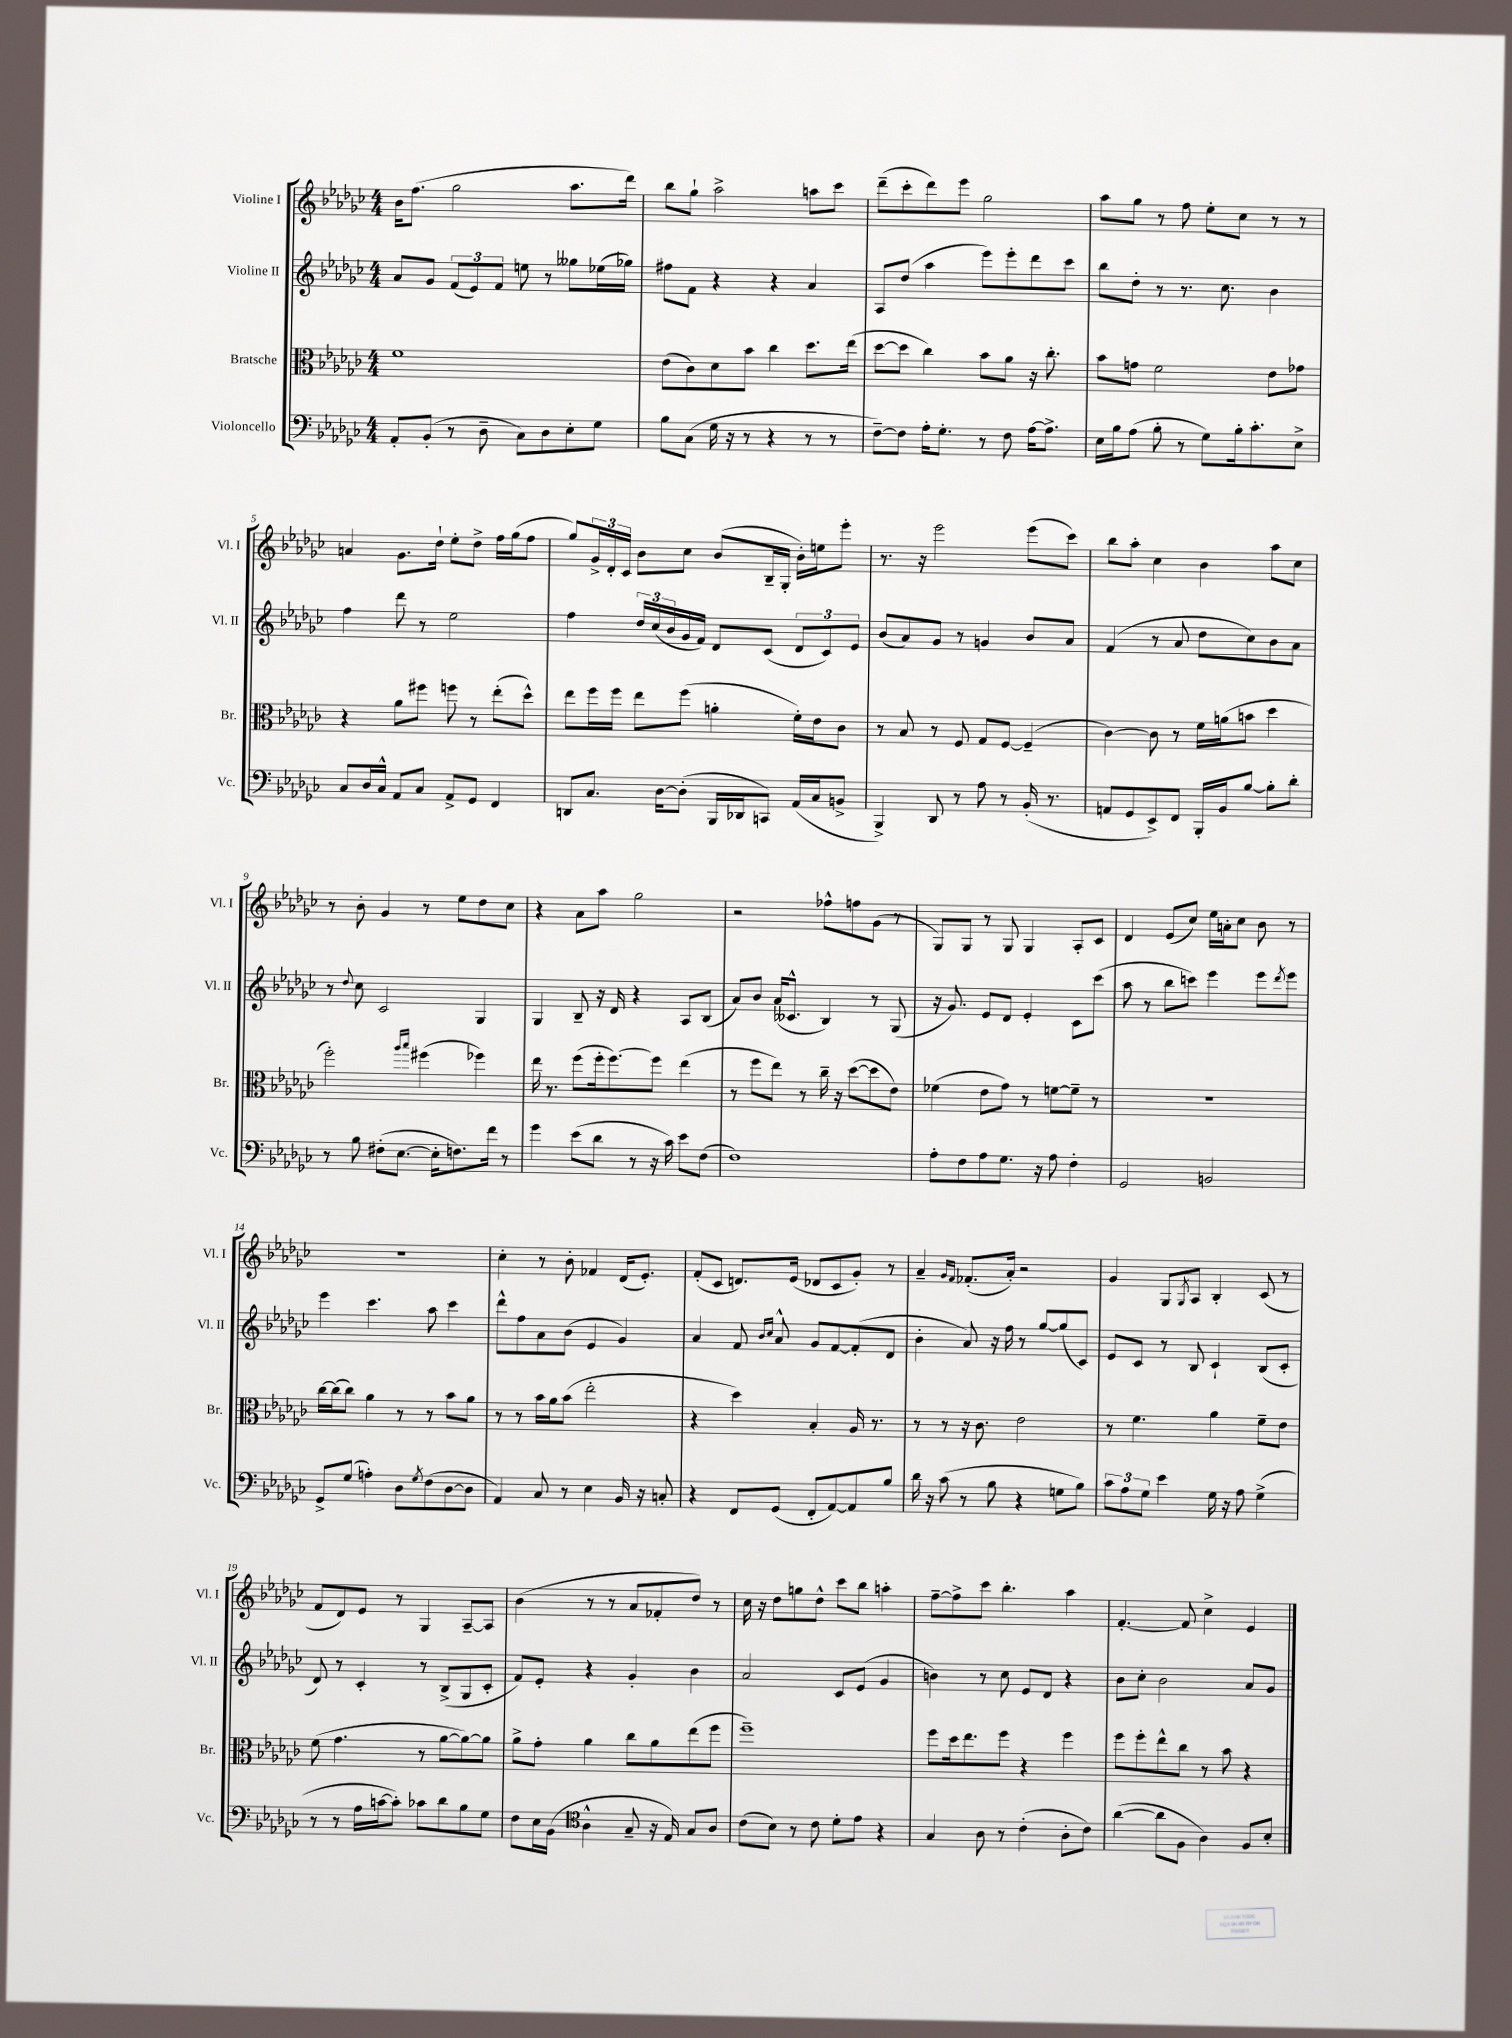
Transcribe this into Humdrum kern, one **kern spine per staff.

**kern	**kern	**kern	**kern
*staff4	*staff3	*staff2	*staff1
*clefF4	*clefC3	*clefG2	*clefG2
*k[b-e-a-d-g-c-]	*k[b-e-a-d-g-c-]	*k[b-e-a-d-g-c-]	*k[b-e-a-d-g-c-]
*M4/4	*M4/4	*M4/4	*M4/4
8AA-'	1f	8a-	16b-
.	.	.	(8.ff
(8BB-'	.	8g-	.
8r	.	(12f	2gg-
.	.	12e-)	.
8D-~	.	.	.
.	.	12f	.
8C-)	.	8ee	.
8D-	.	8r	.
8E-'	.	8gg--	8.aa-
8G-	.	(16ee-	.
.	.	16gg-)	16ddd-)
=	=	=	=
8B-	(8e-	8ff#	8bb-
(8C-	8c-)	8f	8gg-`
16G-	8d-	4r	2aa-^
16r	.	.	.
8r	8b-	.	.
4r	4cc-	4r	.
8r	8.dd-	4a-	8aa
8r	.	.	8ccc-
.	(16ee-	.	.
=	=	=	=
[8F~)	[8dd-	8A-	(8ddd-~
8F]	8dd-]	(8dd-	8ccc-'
16A-'	4cc-)	4aa-	8ddd-)
8.G-'	.	.	.
.	.	.	8eee-
8r	8b-	8eee-)	2gg-
8F	8a-	8eee-'	.
[16A-	16r	8ddd-	.
8.A-^]	8.cc-'	.	.
.	.	8ccc-	.
=	=	=	=
16E-	8b-	8bb-	8aa-
16B-	.	.	.
(8A-	8g	8dd-'	8gg-
8B-'	2f	8r	8r
8r	.	8.r	8ff
8G-)	.	.	8ee-'
.	.	8.cc-	.
16B-'	.	.	8cc-
8.c-'	.	.	.
.	8e-	4b-	8r
8E-^	8g-	.	8r
=	=	=	=
8C-	4r	4ff	4a
16D-	.	.	.
16C-^^	.	.	.
8AA-	8a-	8ddd-	8.g-
8C-	8ff#	8r	.
.	.	.	16dd-`
8AA-^	8ff	2ee-	8ee-'
8GG-	8r	.	8dd-^
4FF	(8ee-'	.	16ff
.	.	.	(16gg-
.	8dd-^^)	.	8ff
=	=	=	=
8DD	8ee-	4ff	8gg-)
8.C-	16ff	.	24g-^
.	.	.	24d-'
.	16ff	.	.
.	.	.	24c-
.	8ee-	24dd-	8b-
.	.	(24cc-	.
[16D-	.	.	.
.	.	24b-	.
(8D-']	(8ff	16g-	8cc-
.	.	16f)	.
16BBB-	4a'	8d-	(8b-
16DD-	.	.	.
8CC)	.	(8c-	16B-~
.	.	.	16G-'
(16AA-	16f')	12d-	16b-')
16C-	16e-	.	16ee
.	.	12c-)	.
8BB^	8c-	.	8eee-'
.	.	12e-	.
=	=	=	=
4BBB-^)	8r	(8b-	8.r
.	8B-	8a-)	.
.	.	.	16r
8DD-	8r	8g-	2eee-
8r	8F	8r	.
8A-	8G-	4g	.
8r	[8F	.	.
(16BB-'	(4F~]	8b-	(8eee-
8.r	.	.	.
.	.	8a-	8ccc-)
=	=	=	=
8AA	[4c-)	(4f	8bb-
8GG-	.	.	8aa-'
8EE-^)	8c-]	8r	4cc-
8FF	8r	8a-	.
16BBB-'	16f	8dd-	4b-
16BB-	(16a	.	.
[8B-	8b	8cc-)	.
8B-']	4dd-	8b-	8aa-
8d-'	.	8a-	8cc-
=	=	=	=
8r	2ff')	8r	8r
.	.	8qqdd-	.
8B-	.	8cc-	8b-'
(8F#'	.	2c-	4g-
[8.E-	.	.	.
.	16qqaa-	.	.
.	16qqbb-	.	.
.	(4ff#	.	8r
16E-']	.	.	.
8.F)	.	.	8ee-
.	4ff-)	4G-	8dd-
16f	.	.	.
8r	.	.	8cc-
=	=	=	=
4g-	16ee-	4G-	4r
.	8.r	.	.
(8e-	(8ff	8B-~	8a-
8d-	16ff'	16r	8aa-
.	[8.ff)	16d-	.
8r	.	4r	2gg-
16r	8ff]	.	.
16c-)	.	.	.
8e-	(4ee-	8A-	.
(8F	.	(8B-	.
=	=	=	=
1F)	8r	8a-)	2r
.	8ff	8b-	.
.	8ee-)	(16a-	.
.	.	8.c--^^	.
.	8r	.	.
.	16cc-~	4B-)	8ff-^^
.	16r	.	.
.	([8dd-	.	8ff
.	8dd-]	8r	(8g-
.	8e-)	(8G-	8r
=	=	=	=
8A-'	(4f-	16r	8G-)
.	.	8.g-)	.
8F	.	.	8G-
8A-	8e-	8e-	8r
8.G-	8g-)	8d-	8G-
.	8r	4e-'	4G-
16r	.	.	.
8A-	[8f	.	.
4F'	8f~]	8c-	8A-'
.	8r	(8ccc-	8c-
=	=	=	=
2GG-	1r	8aa-	4d-
.	.	8r	.
.	.	8bb-	(8e-
.	.	8ccc)	8cc-)
2BB	.	4eee-	16ee-
.	.	.	16a'
.	.	.	8cc-
.	.	8eee-	8b-
.	.	8qddd-	.
.	.	8eee-	8r
=	=	=	=
8GG-^	[16cc-	4eee-	1r
.	(16cc-]	.	.
(8G-	8cc-)	.	.
4A')	4a-	4.ccc-	.
8D-	8r	.	.
8qG-	.	.	.
(8F	8r	8aa-	.
[8D-	8b-	4ccc-	.
8D-]	8a-	.	.
=	=	=	=
4AA-)	8r	8ddd-^^	4cc-'
.	8r	8ff	.
8C-	16b-	8a-	8r
.	16a-	.	.
8r	(8b-	(8b-	8b-'
4E-	2ee-'	4e-	4f-
16BB-	.	4g-)	(16d-
16r	.	.	8.e-')
8C'	.	.	.
=	=	=	=
4r	4r	4a-	(8f'
.	.	.	8c-
8FF	4dd-)	8f	8.d)
.	.	16qqb-	.
.	.	16qqcc-	.
(8GG-	.	8a-^^	.
.	.	.	(16e-
8FF'	4B-'	8g-	8d-
[8AA-)	.	[8f	8c-
8AA-]	16A-	(8f']	8g-')
.	8.r	.	.
8B-	.	8d-	8r
=	=	=	=
16d-	8r	4b-'	4a-~
16r	.	.	.
(8c-	8r	.	.
.	.	.	16qqg-
.	.	.	16qqf
8r	16r	8a-)	(8.f-'
.	8.c-	.	.
8B-	.	16r	.
.	.	16ff	16a-')
4r	2e-	8r	2r
.	.	[8gg-	.
8G	.	(8gg-]	.
8B-)	.	8c-)	.
=	=	=	=
12c-	8r	8e-	4g-
12A-	.	.	.
.	4.f	8c-	.
12G-	.	.	.
4e-	.	8r	8G-
.	.	.	8qG-
.	.	8B-	8A-
16G-	4a-	4c-`	4B-'
16r	.	.	.
8A-	.	.	.
(4G-^	8f~	(8B-	(8c-
.	8e-	8c-'	8r
=	=	=	=
8r	(8f	8d-)	8f
8r	4.g-	8r	8d-)
16A-	.	4c-'	8e-
[16c	.	.	.
8c'])	.	.	8r
8c-	8r	8r	4G-
8d-	[8a-	(8B-^	.
8B-	8a-_)	8G-	[8A-~
8G-	8a-]	8c-'	8A-]
=	=	=	=
8F	8a-^	8f)	(4b-
16E-	8g-'	8e-'	.
(16BB-	.	.	.
*clefC4	*	*	*
4A-^^	4a-	4r	8r
.	.	.	8r
8G-~	8cc-	4g-'	8a-
16r	8a-	.	8f-'
16E-)	.	.	.
8G-	(8ee-	4b-	8dd-)
8A-	8ff	.	8r
=	=	=	=
(8c-	1ff~)	2a-	16cc-
.	.	.	16r
8B-)	.	.	8dd-
8r	.	.	8gg
8c-	.	.	8dd-^^
8d-'	.	8c-	8ccc-
8e-	.	(8e-	8bb-
4r	.	4g-	4aa'
=	=	=	=
4G-	8ff	4b)	[8ff~
.	16dd-	.	8ff^]
.	8.ee-	.	.
8A-	.	8r	8ccc-
8r	8ff	8cc-	4.bb-'
(4c-'	4r	8e-	.
.	.	8d-	.
8A-'	4ff	4r	4aa-
8c-)	.	.	.
=	=	=	=
([4a-	8ff	8b-	[4.f'
.	8ff'	8cc-'	.
8a-]	8ee-^^	2b-	.
8F	8cc-	.	8f]
4A-)	8r	.	4cc-^
.	8b-	.	.
8F	4r	8a-	4e-
8B-'	.	8g-	.
==	==	==	==
*-	*-	*-	*-
